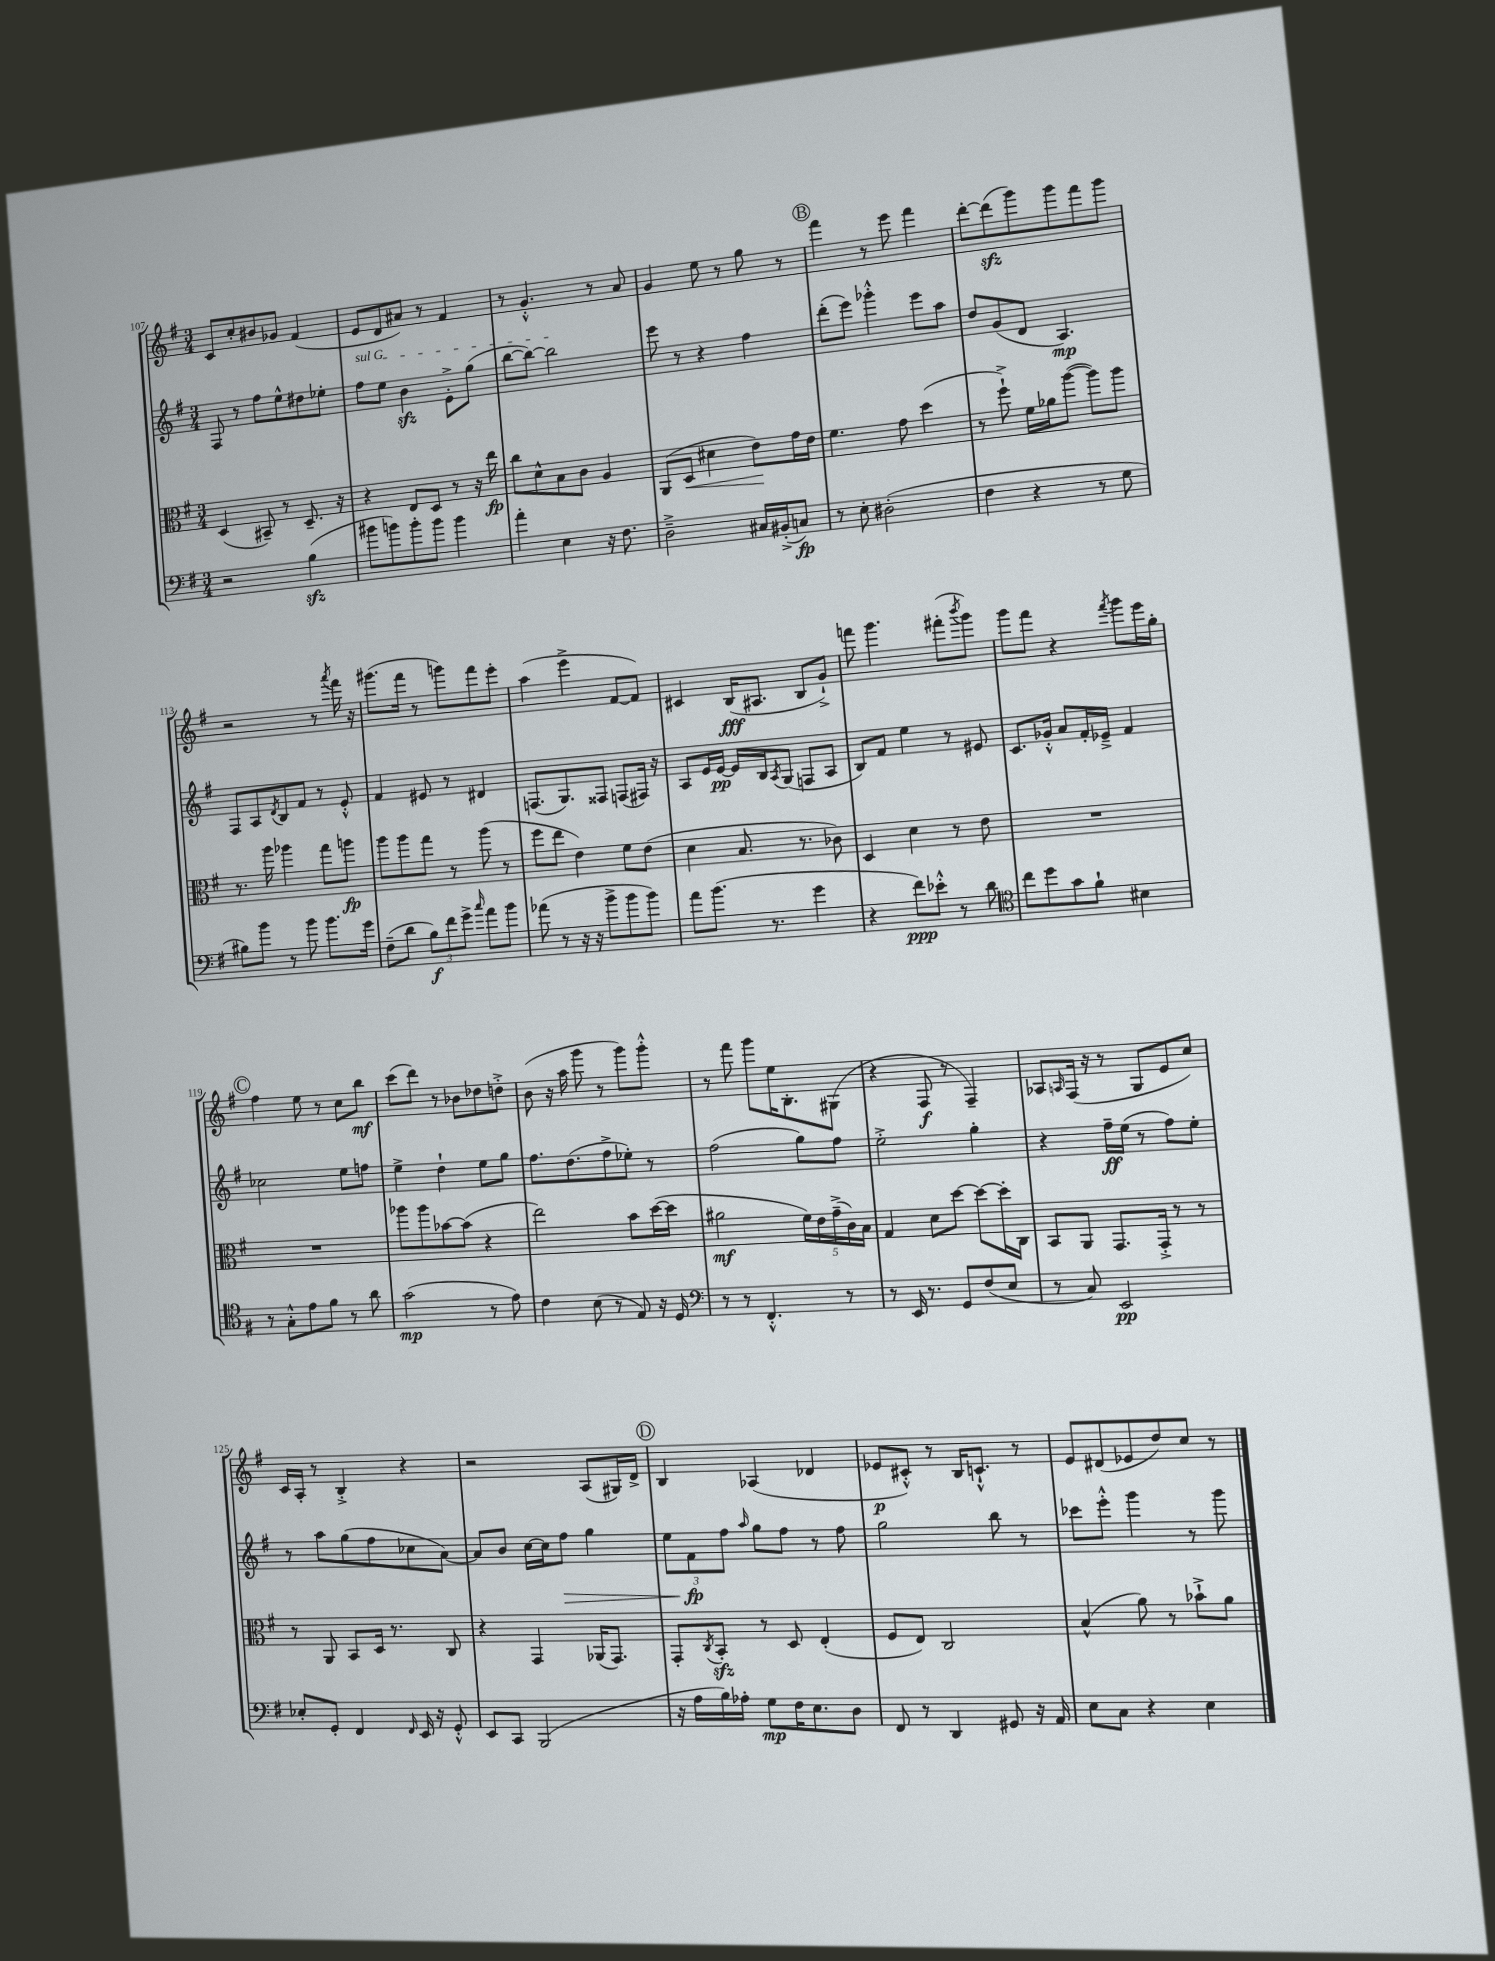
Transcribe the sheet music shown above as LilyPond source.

<<
\new StaffGroup <<
\new Staff = "s0" {
    \clef treble \key g \major \numericTimeSignature \time 3/4
    c'8 c''8-. bis'8 ges'8 fis'4( |
    e'8 d'8 ais'8) r8 fis'4 |
    r8 g'4.-.-^ r8 a'8 |
    g'4 e''8 r8 g''8 r8 |
    \mark \markup { \circle "B" } fis'''4 r8 e'''8 fis'''4 |
    d'''8~-. d'''8\sfz( g'''8) g'''8 fis'''8 g'''8 |
    r2 r8 \acciaccatura { a'''8 } fis'''16 r16 |
    gis'''8.( fis'''16 r8 g'''8) fis'''8 e'''8-. |
    a''4( e'''4-> fis'8~ fis'8) |
    cis'4 b16\fff( ais8. b8 g'8-!->) |
    f'''8 g'''4. fis'''8-.( \acciaccatura { b'''8 } g'''8) |
    g'''8 fis'''8 r4 \acciaccatura { fis'''8 } g'''8 e'''16 g''16-. |
    \mark \markup { \circle "C" } fis''4 e''8 r8 c''8 b''8\mf |
    c'''8( d'''8) r8 bes'8 des''8 d''8-.-> |
    b'8( r16 a''16 g'''8 r8 g'''8) g'''8-.-^ |
    r8 fis'''8 g'''8 e''16 b8.-. gis8( |
    r4 fis8\f r8 fis4--) |
    aes8 \grace { a16 } fis16( r16 r8 g8 e'8 c''8) |
    c'16 a16-. r8 b4-.-> r4 |
    r2 a8( gis16) d'16-> |
    \mark \markup { \circle "D" } b4 aes4( des'4 |
    ees'8\p cis'8-.-^) r8 b16 c'8.-!-^ r8 |
    e'8 dis'8( ees'8 d''8) c''8 r8 \bar "|." |
}
\new Staff = "s1" {
    \clef treble \key g \major \numericTimeSignature \time 3/4
    fis8 r8 fis''8 e''8-^ dis''8 ees''8-. |
    \once \override TextSpanner.bound-details.left.text = \markup { \italic "sul G" } fis''8\startTextSpan e''8 b'4\sfz e'8-.-> g''8( |
    b''8~ b''8~) b''2\stopTextSpan |
    e'''8 r8 r4 fis''4 |
    \mark \markup { \circle "B" } d'''8-.( e'''8) ges'''4-.-^ e'''8 a''8 |
    d''8 g'8( d'8 a4.\mp) |
    fis8 a8 \acciaccatura { d'8 } b8 fis'8 r8 e'8-.-^ |
    fis'4 eis'8 r8 dis'4 |
    f8.( g8.) fisis8 f8( fis16) r16 |
    a8 e'16 e'16~\pp e'16 b16 \acciaccatura { a8 } g8( f8 a8 |
    b8) fis'8 e''4 r8 eis'8 |
    c'8. ges'16-.-^ a'8 fis'16-. ees'16---> fis'4 |
    \mark \markup { \circle "C" } ces''2 e''8 f''8 |
    e''4-> d''4-! e''8 g''8 |
    fis''8. d''8.( fis''8-> ees''8-.) r8 |
    fis''2( g''8) fis''8 |
    e''2-.-> g''4-. |
    r4 fis''16--\ff e''16( r8 fis''8) e''8-. |
    r8 a''8 g''8( fis''8 ces''8 a'8~) |
    a'8 b'8 c''16~ c''16 fis''8\> g''4 |
    \mark \markup { \circle "D" } \tuplet 3/2 { e''8 fis'8\fp\! fis''8 } \grace { a''16 } g''8 fis''8 r8 fis''8 |
    g''2 b''8 r8 |
    ces'''8 e'''8-.-^ g'''4 r8 g'''8 \bar "|." |
}
\new Staff = "s2" {
    \clef alto \key g \major \numericTimeSignature \time 3/4
    d4( bis,8--) r8 d8.-- r16 |
    r4 e8 d8 r8 r16 e''16\fp |
    c''8 d'8-^ b8 c'8 a4 |
    a,8( d8\< dis'4 e'8\!) g'16 e'16 |
    \mark \markup { \circle "B" } fis'4. g'8 d''4( |
    r8 fis''8-!->) fis'16 aes'16 a''8~( a''8) a''8 |
    r8. a''16 aes''4 g''8 a''8\fp |
    a''8 a''8 g''8 r8 a''8( r8 |
    fis''8 e''8 e'4) fis'8 e'8( |
    d'4 b8. r8. ces'8) |
    d4 d'4 r8 e'8 |
    R2. |
    \mark \markup { \circle "C" } R2. |
    aes''8 aes''8 bes'8~ bes'8( r4 |
    e''2) b'8 d''16~( d''16 |
    ais'2\mf \tuplet 5/4 { fis'16) e'16 g'16--->( c'16) b16 } |
    g4 d'8 d''8~ d''8~ d''16-. c16 |
    b,8 a,8 g,8. g,16-.-> r8 r8 |
    r8 a,8 b,8 d16 r8. c8 |
    r4 g,4 aes,16( g,8.) |
    \mark \markup { \circle "D" } g,8-. \acciaccatura { c8 } b,8-.\sfz r8 d8 e4-.( |
    fis8 e8) c2 |
    b4-^( a'8) r8 bes'8-!-> a'8 \bar "|." |
}
\new Staff = "s3" {
    \clef bass \key g \major \numericTimeSignature \time 3/4
    r2 b4\sfz( |
    bis'8 b'8) b'8-. b'8 b'4 |
    a'4-. e4 r16 fis8. |
    d2---> cis16 bis,16-.->( c8\fp) |
    \mark \markup { \circle "B" } r8 e8-. dis2-.( |
    fis4 r4 r8 g8 |
    bis8) b'8 r8 b'8 b'8. g'16 |
    fis8--( d'8 \tuplet 3/2 { b8\f) fis'8 g'8-> } \grace { c''16 } a'8 b'8 |
    aes'8( r8 r16 r16 b'8-> b'8 b'8) |
    a'8 b'8.( r8. g'4 |
    r4 fis'8\ppp) ees'8-.-^ r8 d'8 |
    \clef tenor c''8 d''8 g'8 fis'8-! bis4 |
    \mark \markup { \circle "C" } r8 g8-.-^ e'8 fis'8 r8 a'8 |
    g'2\mp( r8 e'8) |
    c'4 b8( r8 e8) r16 d16 |
    \clef bass r8 r8 fis,4.-.-^ r8 |
    r8 e,16 r8. g,8 fis8( e8 |
    r8 c8) e,2\pp |
    ees8-. g,8-. fis,4 \grace { fis,16 } e,16 r16 g,8-.-^ |
    e,8 c,8 b,,2( |
    \mark \markup { \circle "D" } r16 a16 b16) aes16-. g8\mp fis16 e8. d8 |
    fis,8 r8 d,4 gis,8 r16 a,16 |
    e8 c8 r4 e4 \bar "|." |
}
>>
>>
\layout { \context { \Score currentBarNumber = #107 } }
